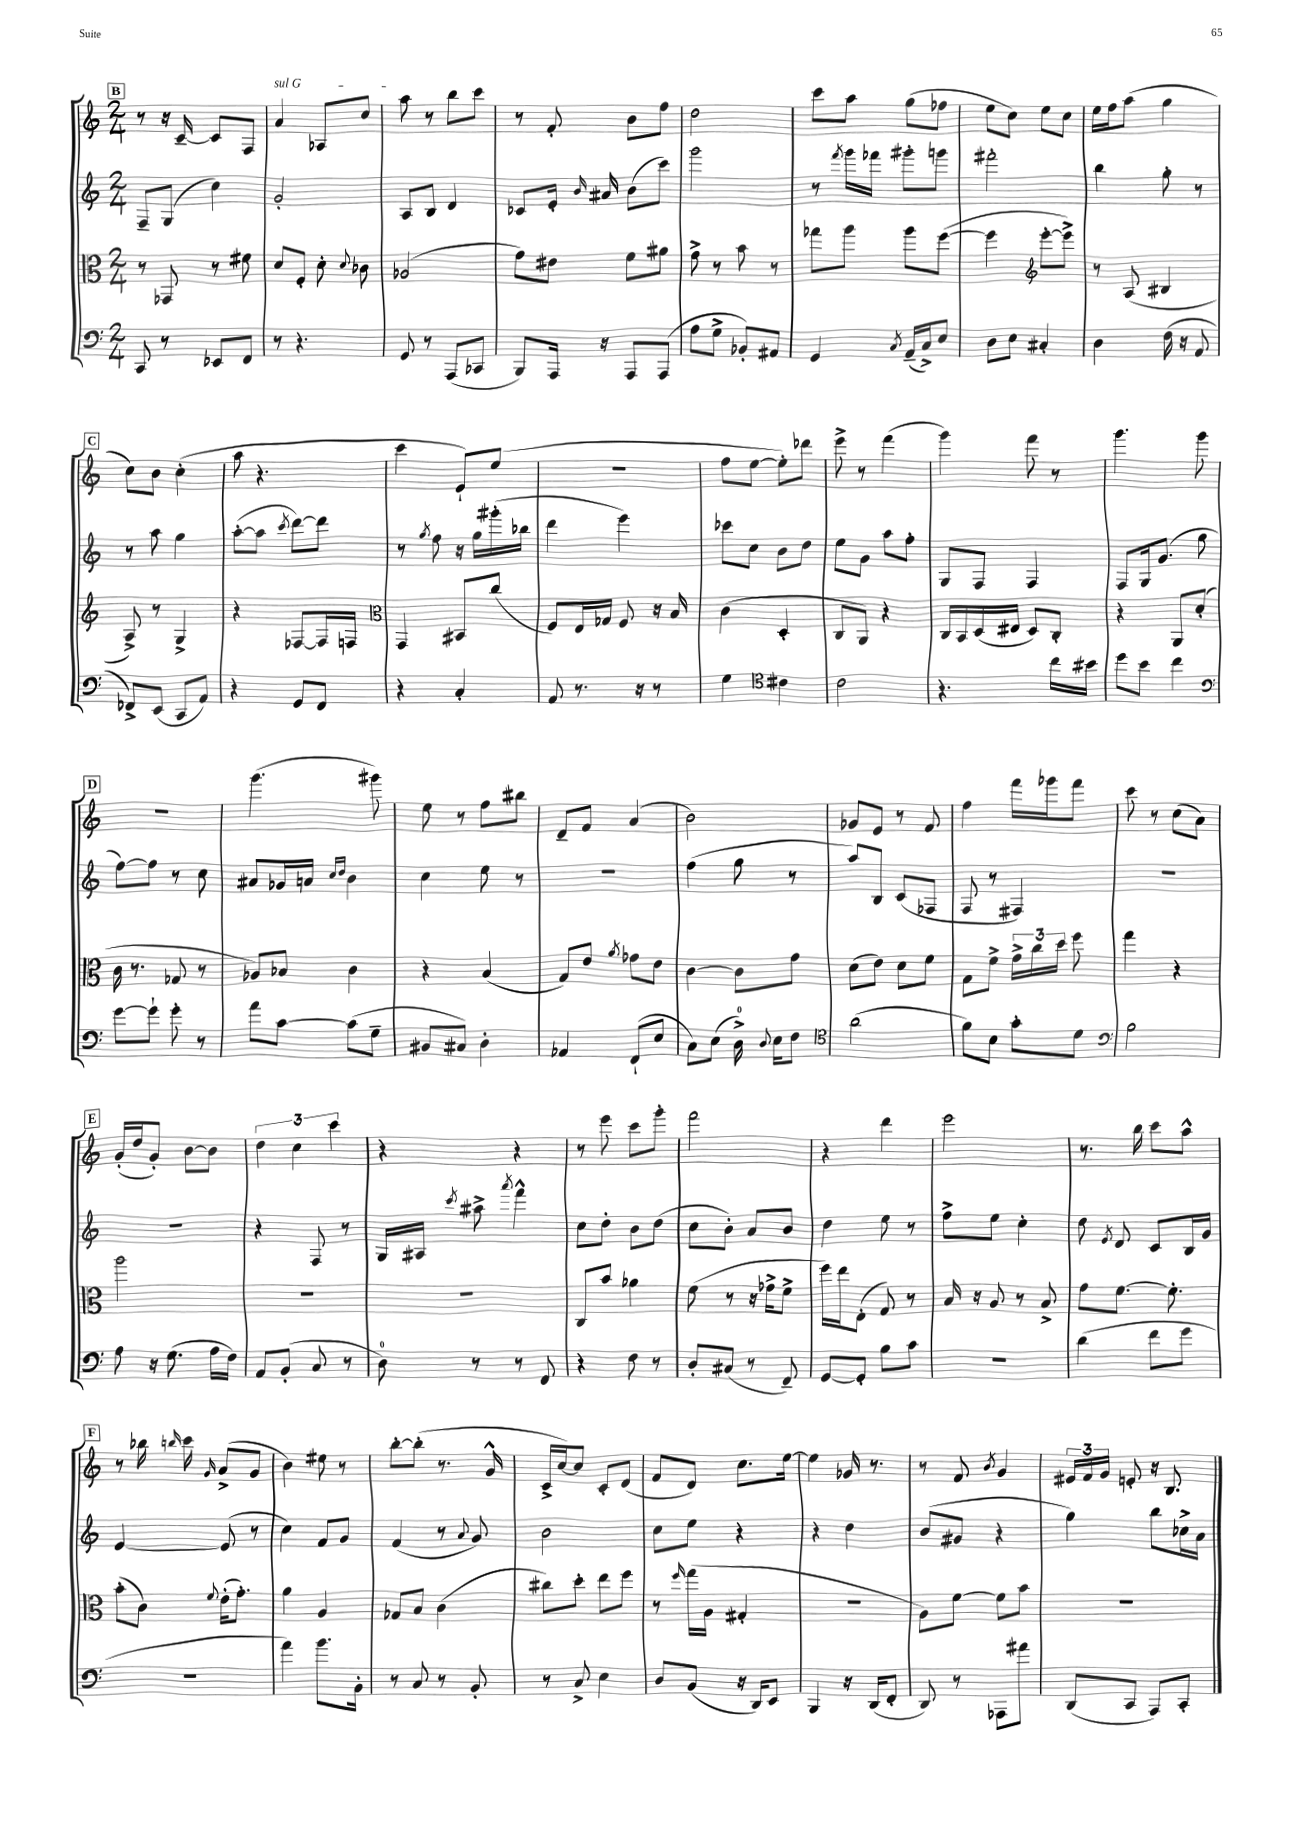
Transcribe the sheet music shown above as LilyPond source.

<<
\new StaffGroup <<
\new Staff = "s0" {
    \clef treble \key c \major \numericTimeSignature \time 2/4
    \autoBeamOff \mark \markup { \box "B" } r8 r16 c'16~-- c'8[ f8] |
    \once \override TextSpanner.bound-details.left.text = \markup { \italic "sul G" } a'4\startTextSpan aes8[ c''8] |
    a''8\stopTextSpan r8 b''8[ c'''8] |
    r8 f'8-. b'8[ f''8] |
    d''2 |
    c'''8[ a''8] g''8[( fes''8] |
    e''8[ c''8]) e''8[ c''8] |
    e''16[ f''16 a''8]( g''4 |
    \mark \markup { \box "C" } c''8[) b'8] c''4-.( |
    a''8 r4. |
    c'''4 e'8[-!) e''8]( |
    r2 |
    f''8[ e''8]~ e''8[-.) des'''8] |
    e'''8-> r8 f'''4( |
    g'''4) f'''8 r8 |
    g'''4. g'''8 |
    \mark \markup { \box "D" } r2 |
    g'''4.( gis'''8) |
    e''8 r8 f''8[ bis''8] |
    d'8[-- f'8] a'4( |
    b'2) |
    ges'8[ e'8] r8 f'8 |
    f''4 f'''16[ ges'''16 f'''8] |
    c'''8 r8 c''8[( a'8]) |
    \mark \markup { \box "E" } g'16[-.( d''16 g'8]-.) b'8[~ b'8] |
    \tuplet 3/2 { d''4 c''4 c'''4 } |
    r4 r4 |
    r8 e'''8 c'''8[ g'''8]-. |
    f'''2 |
    r4 d'''4 |
    e'''2 |
    r8. b''16 c'''8[ a''8]-^ |
    \mark \markup { \box "F" } r8 bes''16 \grace { b''16 } c'''16 \grace { g'16 } a'8[->( g'8] |
    b'4) eis''8 r8 |
    b''8[~-. b''8]-.( r8. g'16-^ |
    c'16[-> c''16~) c''8] c'8[-. d'8]( |
    f'8[ d'8]) c''8.[ e''16]~ |
    e''4 ges'16 r8. |
    r8 f'8 \acciaccatura { b'8 } g'4 |
    \tuplet 3/2 { eis'16[ f'16 g'16] } e'8-. r16 b8. \bar "|." |
}
\new Staff = "s1" {
    \clef treble \key c \major \numericTimeSignature \time 2/4
    \autoBeamOff \mark \markup { \box "B" } f8[-- g8]( c''4) |
    g'2-. |
    a8[ b8] d'4 |
    ces'8[ e'16]-. \grace { b'16 } ais'16 b'8[( c'''8]) |
    g'''2 |
    r8 \acciaccatura { f'''8 } g'''16[ fes'''16] gis'''8[-. g'''8] |
    fis'''2-. |
    b''4 g''8-. r8 |
    \mark \markup { \box "C" } r8 a''8 g''4 |
    a''8[~-.( a''8] \acciaccatura { c'''8 } d'''8[~) d'''8] |
    r8 \acciaccatura { g''8 } f''8 r16 g''16[ gis'''16-.( bes''16] |
    d'''4 e'''4) |
    ces'''8[ c''8] b'8[ d''8] |
    e''8[ g'8] a''8[ f''8]-. |
    g8[ f8] f4 |
    f8[ g16 g'8.]( g''8 |
    \mark \markup { \box "D" } f''8[~) f''8] r8 c''8 |
    ais'8[ ges'16 a'16] \grace { c''16[ d''16] } b'4 |
    c''4 e''8 r8 |
    R2 |
    f''4( g''8 r8 |
    a''8[) b8] c'8[( fes8] |
    f8 r8 fis4) |
    r2 |
    \mark \markup { \box "E" } r2 |
    r4 f8 r8 |
    g16[ ais16] \acciaccatura { c'''8 } ais''8-> \acciaccatura { a'''8 } f'''4-^ |
    c''8[ d''8]-. b'8[ d''8]( |
    c''8[ b'8]-.) a'8[ b'8] |
    d''4 e''8 r8 |
    f''8[-> e''8] c''4-. |
    d''8 \acciaccatura { e'8 } d'8 c'8[ b16 g'16] |
    \mark \markup { \box "F" } e'4~ e'8( r8 |
    c''4) f'8[ g'8] |
    f'4( r8 \appoggiatura { a'8 } g'8) |
    b'2 |
    c''8[ e''8] r4 |
    r4 d''4 |
    b'8[( gis'8] r4 |
    g''4) b''8[ ces''16-> a'16] \bar "|." |
}
\new Staff = "s2" {
    \clef alto \key c \major \numericTimeSignature \time 2/4
    \autoBeamOff \mark \markup { \box "B" } r8 ges,8 r8 fis'8 |
    d'8[ f8]-. d'8-. \appoggiatura { d'8 } ces'8 |
    aes2( |
    g'8[) eis'8] f'8[ ais'8] |
    g'8-> r8 b'8 r8 |
    ges''8[ a''8] a''8[ f''8]~( |
    f''4 \clef treble e'''8[~-. e'''8]->) |
    r8 a8( bis4 |
    \mark \markup { \box "C" } a8->) r8 g4-> |
    r4 fes8[~ fes16 f16] |
    \clef alto g,4 bis,8[ c''8]( |
    f8[) e16 ges16] f8 r16 b16 |
    c'4( d4-. |
    c8[ a,8]) r4 |
    c16[ b,16 d16( eis16] d8[) c8]-. |
    r4 a,8[ d'8]-.( |
    \mark \markup { \box "D" } c'16 r8. ges8 r8 |
    aes8[) bes8] c'4 |
    r4 b4( |
    g8[) e'8] \acciaccatura { a'8 } ges'8[ e'8] |
    c'4~ c'8[ g'8] |
    d'8[( e'8]) d'8[ f'8] |
    g8[ f'8]-> \tuplet 3/2 { g'16[-> c''16 d''16] } f''8 |
    g''4 r4 |
    \mark \markup { \box "E" } a''2 |
    R2 |
    R2 |
    c8[ b'8] aes'4 |
    f'8( r8 r16 ges'16[-> f'8]-> |
    f''16[) e''16 e8]-.( g8) r8 |
    b16 r16 a8 r8 b8-> |
    g'8[ f'8.]~ f'8.-. |
    \mark \markup { \box "F" } b'8[-.( c'8]) \appoggiatura { f'8 } e'16[-.( g'8.]-.) |
    a'4 a4 |
    ges8[ b8] c'4( |
    cis''8[) d''8]-. e''8[ f''8] |
    r8 \grace { f''16 } g''16[( a16] gis4-. |
    R2 |
    a8[) f'8]~ f'8[ b'8] |
    r2 \bar "|." |
}
\new Staff = "s3" {
    \clef bass \key c \major \numericTimeSignature \time 2/4
    \autoBeamOff \mark \markup { \box "B" } c,8 r8 ees,8[ f,8] |
    r8 r4. |
    g,8 r8 a,,8[( ces,8] |
    b,,8[) a,,16] r16 a,,8[ a,,8]( |
    a8[ g8]-> bes,8[-.) ais,8] |
    g,4 \acciaccatura { c8 } a,16[--( c16->) e8] |
    d8[ e8] cis4-. |
    d4 f16( r16 a,8 |
    \mark \markup { \box "C" } fes,8[->) e,8]( c,8[ a,8]) |
    r4 g,8[ f,8] |
    r4 c4-. |
    a,8 r8. r16 r8 |
    g4 \clef tenor cis'4 |
    c'2 |
    r4. c''16[ bis'16] |
    d''8[ b'8] c''4 |
    \mark \markup { \box "D" } \clef bass g'8[~ g'8]-! g'8-. r8 |
    a'8[ c'8]~ c'8[( g8]-- |
    bis,8[ cis8]) d4-. |
    aes,4 f,8[-!( e8] |
    c8[) e8]( d16-0->) \appoggiatura { d8 } e16[ f8] |
    \clef tenor a'2( |
    f'8[) b8] g'8[-. d'8] |
    \clef bass b2 |
    \mark \markup { \box "E" } a8 r16 g8.( a16[ f16]) |
    a,8[ b,8]-.( c8 r8 |
    d8-0) r8 r8 f,8 |
    r4 f8 r8 |
    d8[-. cis8]( r8 f,8--) |
    g,8[~ g,8]-. b8[ c'8] |
    r2 |
    d'4( f'8[ g'8] |
    \mark \markup { \box "F" } r2 |
    a'4) b'8.[ b,16]-. |
    r8 c8 r8 b,8-. |
    r8 c8-> e4 |
    d8[ b,8]( r16 d,16[) e,8] |
    b,,4 r16 d,16[( f,8]-. |
    d,8) r8 aes,,8[ ais'8] |
    d,8[( c,8] a,,8[) c,8]-. \bar "|." |
}
>>
>>
